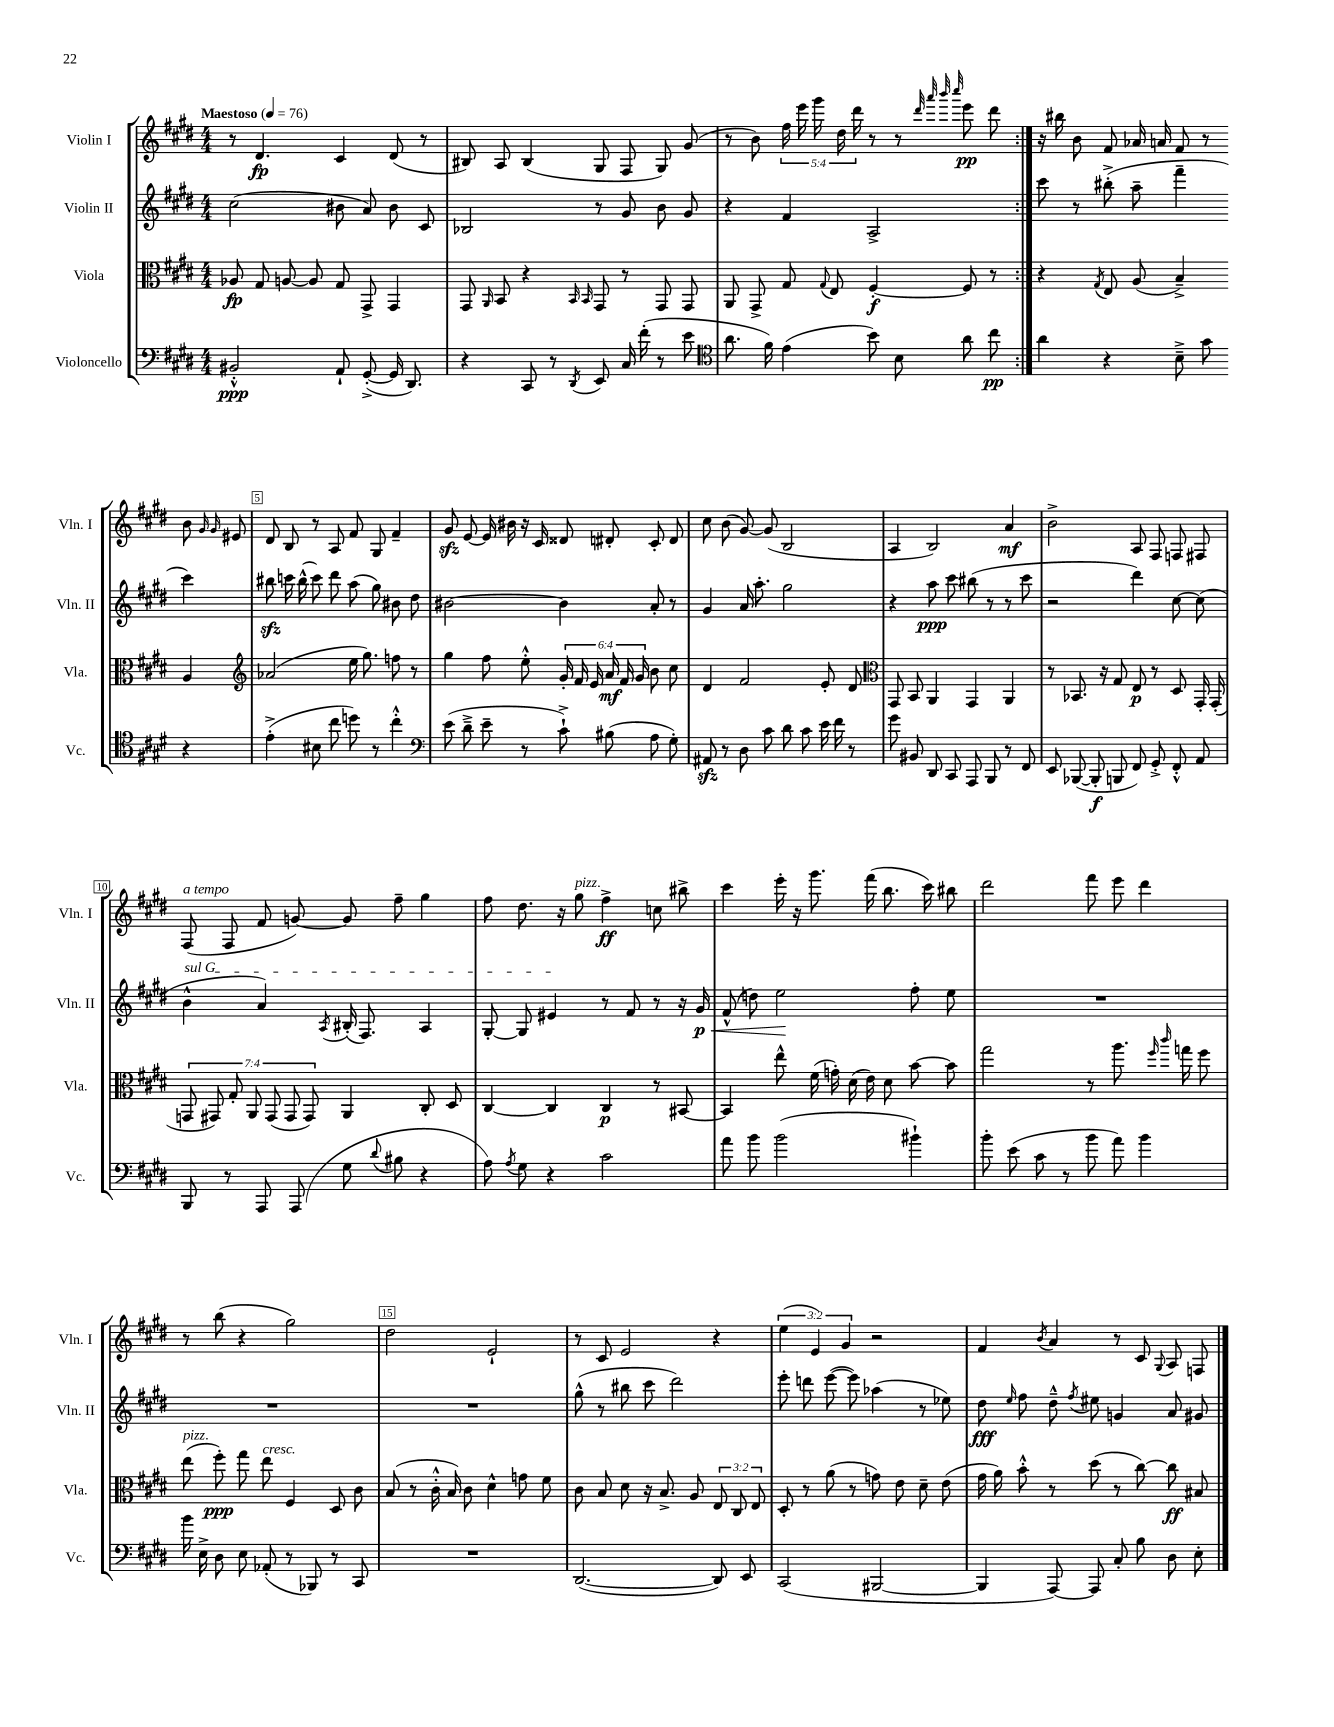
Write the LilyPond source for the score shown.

<<
\new StaffGroup <<
\new Staff = "s0" \with { instrumentName = "Violin I" shortInstrumentName = "Vln. I" } {
    \clef treble \key e \major \numericTimeSignature \time 4/4 \override Staff.TupletNumber.text = #tuplet-number::calc-fraction-text \tempo "Maestoso" 4 = 76
    \autoBeamOff \repeat volta 2 { r8 dis'4.\fp cis'4 dis'8( r8 |
    bis8) a8 bis4( gis8 fis8 gis8) gis'8( |
    r8 b'8) \tuplet 5/4 { fis''16 e'''16 gis'''16 dis''16 dis'''16 } r8 r8 \grace { dis'''32 a'''32 b'''32 cis''''32 } e'''8\pp dis'''8 | }
    r16 bis''16 b'8 fis'8 aes'16 a'16 fis'8 r8 b'8 \grace { gis'16 gis'16 } eis'8 |
    dis'8 b8 r8 a8 fis'8 gis8 fis'4-- |
    gis'8\sfz e'8~ e'16 bis'16 r16 cis'16 disis'8 dis'8-. cis'8-. dis'8 |
    cis''8 b'8( gis'8~) gis'8( b2 |
    a4 b2) a'4\mf |
    b'2-> a8 fis8 f8 fis8 |
    fis8^\markup { \italic "a tempo" }( fis8 fis'8 g'8~) g'8 fis''8-- gis''4 |
    fis''8 dis''8. r16 gis''8^\markup { \italic "pizz." } fis''4->\ff c''8 bis''8-> |
    cis'''4 e'''16-. r16 gis'''8. fis'''16( b''8. cis'''16) bis''8 |
    dis'''2 fis'''8 e'''8 dis'''4 |
    r8 b''8( r4 gis''2) |
    dis''2 e'2-! |
    r8 cis'8 e'2 r4 |
    \tuplet 3/2 { e''4( e'4) gis'4 } r2 |
    fis'4 \acciaccatura { b'8 } a'4 r8 cis'8 \appoggiatura { gis8 } a8 f8 \bar "|." |
}
\new Staff = "s1" \with { instrumentName = "Violin II" shortInstrumentName = "Vln. II" } {
    \clef treble \key e \major \numericTimeSignature \time 4/4
    \autoBeamOff \repeat volta 2 { cis''2( bis'8 a'8) bis'8 cis'8 |
    bes2 r8 gis'8 b'8 gis'8 |
    r4 fis'4 a2-> | }
    cis'''8 r8 bis''8-.->( a''8-- fis'''4-- cis'''4) |
    bis''8\sfz c'''16 bis''16-^( c'''8) dis'''8 a''8( gis''8) bis'8 dis''8 |
    bis'2~ bis'4 a'8-. r8 |
    gis'4 a'16 a''8.-. gis''2 |
    r4 a''8\ppp cis'''8 bis''8( r8 r8 cis'''8 |
    r2 dis'''4) cis''8~ cis''8( |
    \once \override TextSpanner.bound-details.left.text = \markup { \italic "sul G" } b'4-^\startTextSpan a'4) \acciaccatura { a8 } bis16-.( fis8.) a4 |
    gis8~-. gis8 eis'4\stopTextSpan r8 fis'8 r8 r16 gis'16\p\< |
    fis'8-^( d''8) e''2\! fis''8-. e''8 |
    R1 |
    R1 |
    R1 |
    gis''8-^( r8 bis''8 cis'''8 dis'''2) |
    e'''8-. d'''8 e'''8~( e'''8) aes''4( r8 ees''8) |
    dis''8\fff \grace { e''16 } fis''8 dis''8---^ \acciaccatura { fis''8 } eis''8 g'4 a'8 gis'8 \bar "|." |
}
\new Staff = "s2" \with { instrumentName = "Viola" shortInstrumentName = "Vla." } {
    \clef alto \key e \major \numericTimeSignature \time 4/4 \override Staff.TupletNumber.text = #tuplet-number::calc-fraction-text
    \autoBeamOff \repeat volta 2 { aes8\fp gis8 a8~ a8 gis8 gis,8-> gis,4 |
    gis,8 \grace { a,16 } b,8 r4 \grace { b,16 b,16 } gis,8 r8 gis,8 gis,8 |
    a,8 gis,8-> gis8 \appoggiatura { gis8 } e8 fis4~-.\f fis8 r8 | }
    r4 \acciaccatura { gis8 } e8 a8( b4--->) a4 |
    \clef treble aes'2( e''16 gis''8.) f''8 r8 |
    gis''4 fis''8 e''8-.-^ \tuplet 6/4 { gis'16-. fis'16 e'16 a'16\mf fis'16 gis'16 } b'8 cis''8 |
    dis'4 fis'2 e'8-. dis'8 |
    \clef alto gis,8 b,8 a,4 gis,4 a,4 |
    r8 bes,8. r16 gis8 e8\p r8 dis8 gis,16-. gis,16-.( |
    \tuplet 7/4 { g,8 gis,8) gis8-. a,8 gis,8( gis,8 gis,8) } a,4 cis8-. dis8 |
    cis4~ cis4 cis4\p r8 bis,8~ |
    bis,4 e''8-^ fis'16( g'16-.) dis'16( e'16) dis'8 b'8~ b'8 |
    gis''2 r8 a''8. \grace { fis''16 cis'''16 } g''16 fis''8 |
    e''8^\markup { \italic "pizz." }( fis''8-.\ppp) gis''8 e''8^\markup { \italic "cresc." } fis4 dis8 cis'8 |
    b8( r8 cis'16-.-^ b16) cis'8 dis'4-^ g'8 fis'8 |
    cis'8 b8 dis'8 r16 b8.-> a8 \tuplet 3/2 { e8 cis8 e8 } |
    dis8-. r8 a'8( r8 g'8) e'8 dis'8-- e'8( |
    gis'16 a'16) b'8-.-^ r8 dis''8( r8 cis''8~) cis''8\ff bis8 \bar "|." |
}
\new Staff = "s3" \with { instrumentName = "Violoncello" shortInstrumentName = "Vc." } {
    \clef bass \key e \major \numericTimeSignature \time 4/4
    \autoBeamOff \repeat volta 2 { bis,2-.-^\ppp a,8-! gis,8~-.->( gis,16 dis,8.) |
    r4 cis,8 r8 \acciaccatura { dis,8 } e,8 cis16 fis'16-.( r8 e'8 |
    \clef tenor a'8. fis'16) e'4( b'8) b8 a'8 cis''8\pp | }
    a'4 r4 b8---> gis'8 r4 |
    e'4-.->( bis8 cis''8 d''8) r8 cis''4-.-^ |
    \clef bass e'8( dis'8---> e'8-- r8 cis'8-!->) bis8( a8 gis8-.) |
    ais,8\sfz r8 dis8 cis'8 dis'8 cis'8 e'16 fis'16 r8 |
    gis'8 bis,8 dis,8 cis,8 a,,8 b,,8 r8 fis,8 |
    e,8 bes,,8~( bes,,8-.\f b,,8 fis,8) gis,8-.-> fis,8-.-^ a,8 |
    b,,8 r8 a,,8 a,,8( gis8 \appoggiatura { dis'8 } bis8 r4 |
    a8) \acciaccatura { a8 } gis8 r4 cis'2 |
    a'8 b'8 b'2( bis'4-!) |
    b'8-. e'8( cis'8 r8 b'8 a'8) b'4 |
    b'16 e16-> dis8 e8 aes,8-.( r8 bes,,8) r8 cis,8 |
    R1 |
    dis,2.~( dis,8) e,8 |
    cis,2( bis,,2~ |
    bis,,4 a,,8~) a,,8 cis8-. b8 dis8 e8-. \bar "|." |
}
>>
>>
\layout { \context { \Score \override BarNumber.break-visibility = ##(#f #t #t) barNumberVisibility = #(every-nth-bar-number-visible 5) \override BarNumber.stencil = #(make-stencil-boxer 0.1 0.3 ly:text-interface::print) } }
